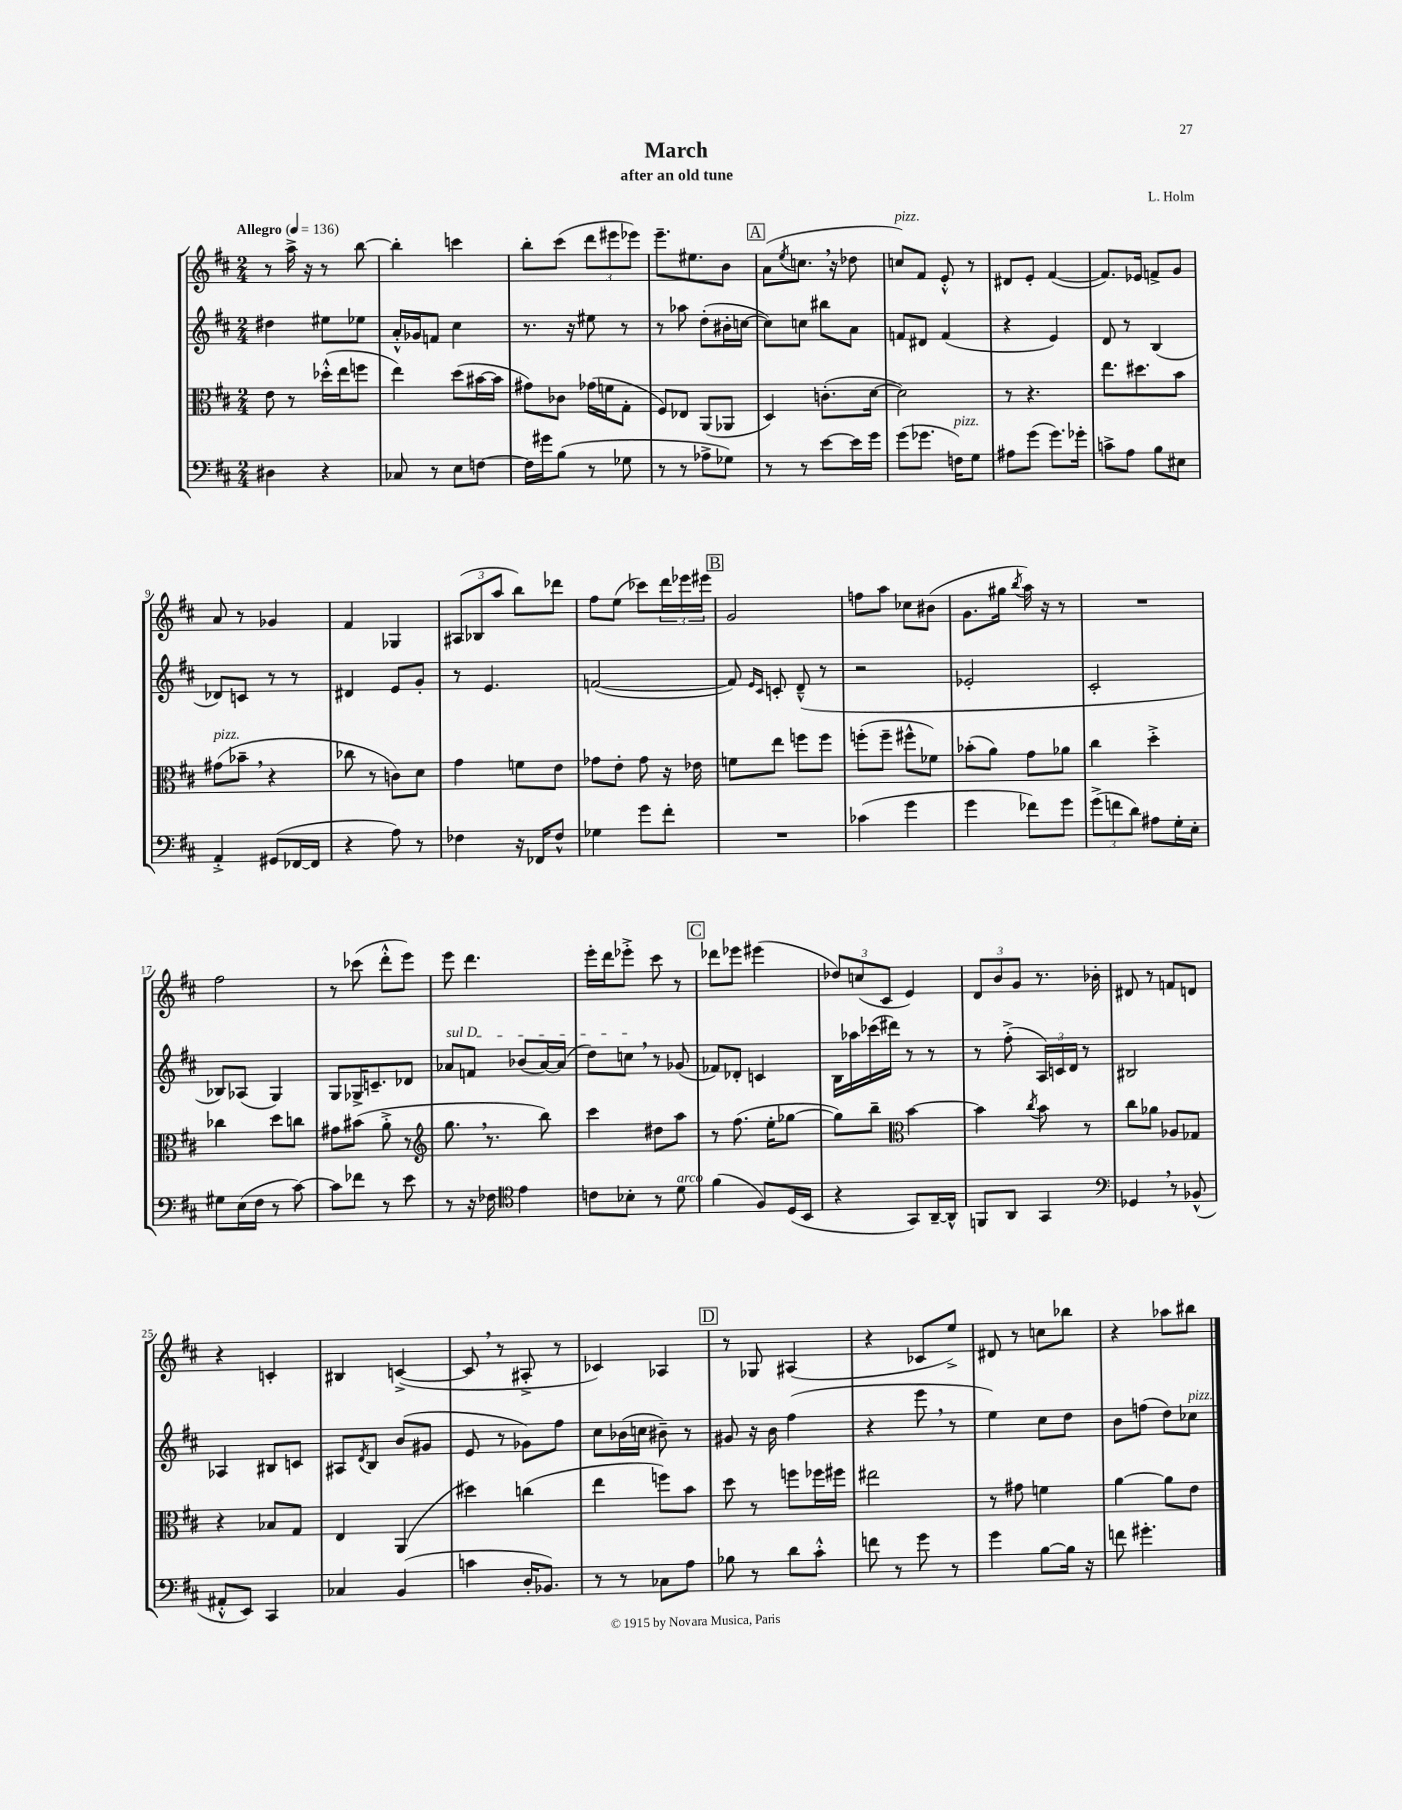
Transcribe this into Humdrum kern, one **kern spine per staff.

**kern	**kern	**kern	**kern
*staff4	*staff3	*staff2	*staff1
*clefF4	*clefC3	*clefG2	*clefG2
*k[f#c#]	*k[f#c#]	*k[f#c#]	*k[f#c#]
*M2/4	*M2/4	*M2/4	*M2/4
*MM136	*MM136	*MM136	*MM136
4D#	8e	4dd#	8r
.	8r	.	16aa^
.	.	.	16r
4r	(16dd-'^^	8ee#	8r
.	16ee	.	.
.	8ff	8ee-	[8bb
=	=	=	=
8C-	4ee)	16a'^^	4bb']
.	.	16g-	.
8r	.	8f	.
8E	(8dd	4cc#	4ccc
[8F	[16b#	.	.
.	16b#]	.	.
=	=	=	=
16F]	8g#)	8.r	8bb'
16g#	.	.	.
(8B	8c-	.	(8ccc#
.	.	16r	.
8r	(16g-	8ee#	12ddd
.	16f	.	.
.	.	.	12eee#
8G-	8G'	8r	.
.	.	.	12eee-)
=	=	=	=
8r	8F#)	8r	8.eee~
8r	8E-	8aa-	.
.	.	.	8.ee#
8A-^	(8AA	(8dd'	.
8G-)	8AA-	16b#'	8b
.	.	[16cc	.
=	=	=	=
8r	4D)	8cc])	(8a
.	.	.	8qee
8r	.	8cc	8.cc
[8e	(8.c'	8bb#	.
.	.	.	16r
16e]	.	8a	8dd-
16g	[16d	.	.
=	=	=	=
(8g	2d])	8f	8cc)
8.g-	.	8d#	8f#
.	.	(4f	8e'^^
16F)	.	.	.
8G	.	.	8r
=	=	=	=
8A#	8r	4r	8d#
(8g	4.r	.	8e'
8.g)	.	4e)	([4f#
16g-'	.	.	.
=	=	=	=
8c^	8.ee	8d	8.f#])
8A	.	8r	.
.	8.dd#	.	16e-
8B	.	(4B	8f^
8E#	8b	.	8g
=	=	=	=
4AA'^	(8g#	8d-)	8a
.	8b-~	8c	8r
(8GG#	4r	8r	4g-
[16FF-	.	8r	.
16FF-]	.	.	.
=	=	=	=
4r	8cc-	4d#	4f#
.	8r	.	.
8A)	8c)	8e	4G-
8r	8d	8g'	.
=	=	=	=
4F-	4g	8r	(12A#
.	.	.	12B-
.	.	4.e	.
.	.	.	12aa
16r	8f	.	8bb)
16FF-	.	.	.
8F-^^	8e	.	8ddd-
=	=	=	=
4G-	8g-	([2f	8ff#
.	8e'	.	(8ee
8g	8g-	.	8ccc-)
8f#'	16r	.	24ddd
.	.	.	24eee-
.	16e-	.	.
.	.	.	24eee#
=	=	=	=
2r	8f	8f])	2g
.	.	16qqe	.
.	.	16qqc#	.
.	8ee	8c'	.
.	8ff	(8d~^^	.
.	8ff	8r	.
=	=	=	=
(4c-	(8ff'	2r	8ff
.	8ff~	.	8aa
4g	8ff#^^	.	8cc-
.	8f-)	.	(8b#
=	=	=	=
4g	(8b-'	2e-'	8.g
.	8a)	.	.
.	.	.	16gg#
.	.	.	8qbb
8f-)	8g	.	16aa)
.	.	.	16r
8g	8a-	.	8r
=	=	=	=
(12g^	4cc#	2c#'	2r
12f	.	.	.
12d)	.	.	.
8A#	4dd'^	.	.
16G'	.	.	.
16E'	.	.	.
=	=	=	=
8G#	4cc-	8B-)	2ff#
(16E	.	(8A-	.
16F#	.	.	.
8r	8dd	4G)	.
[8c#)	8cc	.	.
=	=	=	=
8c#]	8g#	8G	8r
8f-	(8b#	16G-^	(8ccc-
.	.	8.c~	.
8r	8a'^	.	8ddd'^^
8e	8r	8d-	8eee)
=	=	=	=
*	*clefG2	*	*
8r	8.gg	8a-	8eee
16r	.	8f	4.ddd
16F-	8.r	.	.
*clefC4	*	*	*
4e	.	(8b-	.
.	8bb)	[16a-)	.
.	.	(16a-]	.
=	=	=	=
8c	4ccc#	8dd)	16eee'
.	.	.	16ddd
8B-'	.	8cc	8eee-'^
8r	8dd#	8r	8ccc#
8d	8aa	(8g-	8r
=	=	=	=
(4f#	8r	8f-)	8ddd-
.	(8.ff#	8d-'	8eee-
8F#)	.	4c	(4eee#
.	16ee'	.	.
(16D	[8gg-	.	.
16BB	.	.	.
=	=	=	=
4r	8gg-])	16B	12dd-)
.	.	16aa-	.
.	.	.	(12cc
.	8bb~	(16ccc-	.
.	.	.	12c#
.	.	16ddd#)	.
*	*clefC3	*	*
8GG)	[4b	8r	4e)
[16AA~	.	8r	.
16AA^^]	.	.	.
=	=	=	=
8FF	4b]	8r	12d
.	.	.	12b
8AA	.	(8ff#'^	.
.	.	.	12g
.	8qcc#	.	.
4GG	8b	24A)	8.r
.	.	24c	.
.	.	24d	.
.	8r	8r	.
.	.	.	16b-'
=	=	=	=
*clefF4	*	*	*
4GG-	8cc#	2B#	8d#
.	8a-	.	8r
8r	8A-	.	8f
(8BB-^^	8G-	.	8d
=	=	=	=
8AA#'^^	4r	4A-	4r
8EE)	.	.	.
4CC#	8B-	8B#	4c'
.	8G	8c	.
=	=	=	=
4C-	4E	8A#	4B#
.	.	8qd	.
.	.	8B	.
(4BB	(4AA	(8b	([4c^
.	.	8g#	.
=	=	=	=
4c	4dd#)	8e	8c]
.	.	8r	8r
16D'	(4cc	8g-)	8A#'^
8.BB-)	.	.	.
.	.	8ff#	8r
=	=	=	=
8r	4ee	8cc#	4c-)
8r	.	(16b-	.
.	.	16cc	.
8C-	8ff)	8b#~)	4A-
8A	8b	8r	.
=	=	=	=
8B-	8dd	8g#	8r
8r	8r	16r	8G-
.	.	16b	.
8d	8ff	(4ff#	(4A#
8c#'^^	16ff-	.	.
.	16ff#	.	.
=	=	=	=
8f	2ee#	4r	4r
8r	.	.	.
8g	.	8eee	8c-
8r	.	8r	8ee^)
=	=	=	=
4g	8r	4ee)	8d#
.	8g#	.	8r
[8B	4f	8cc#	8cc
16B]	.	8dd	8bb-
16r	.	.	.
=	=	=	=
8f	[4a	8b	4r
4.g#'	.	(8ff	.
.	8a]	8dd)	8aa-
.	8e	8cc-	8bb#
==	==	==	==
*-	*-	*-	*-
